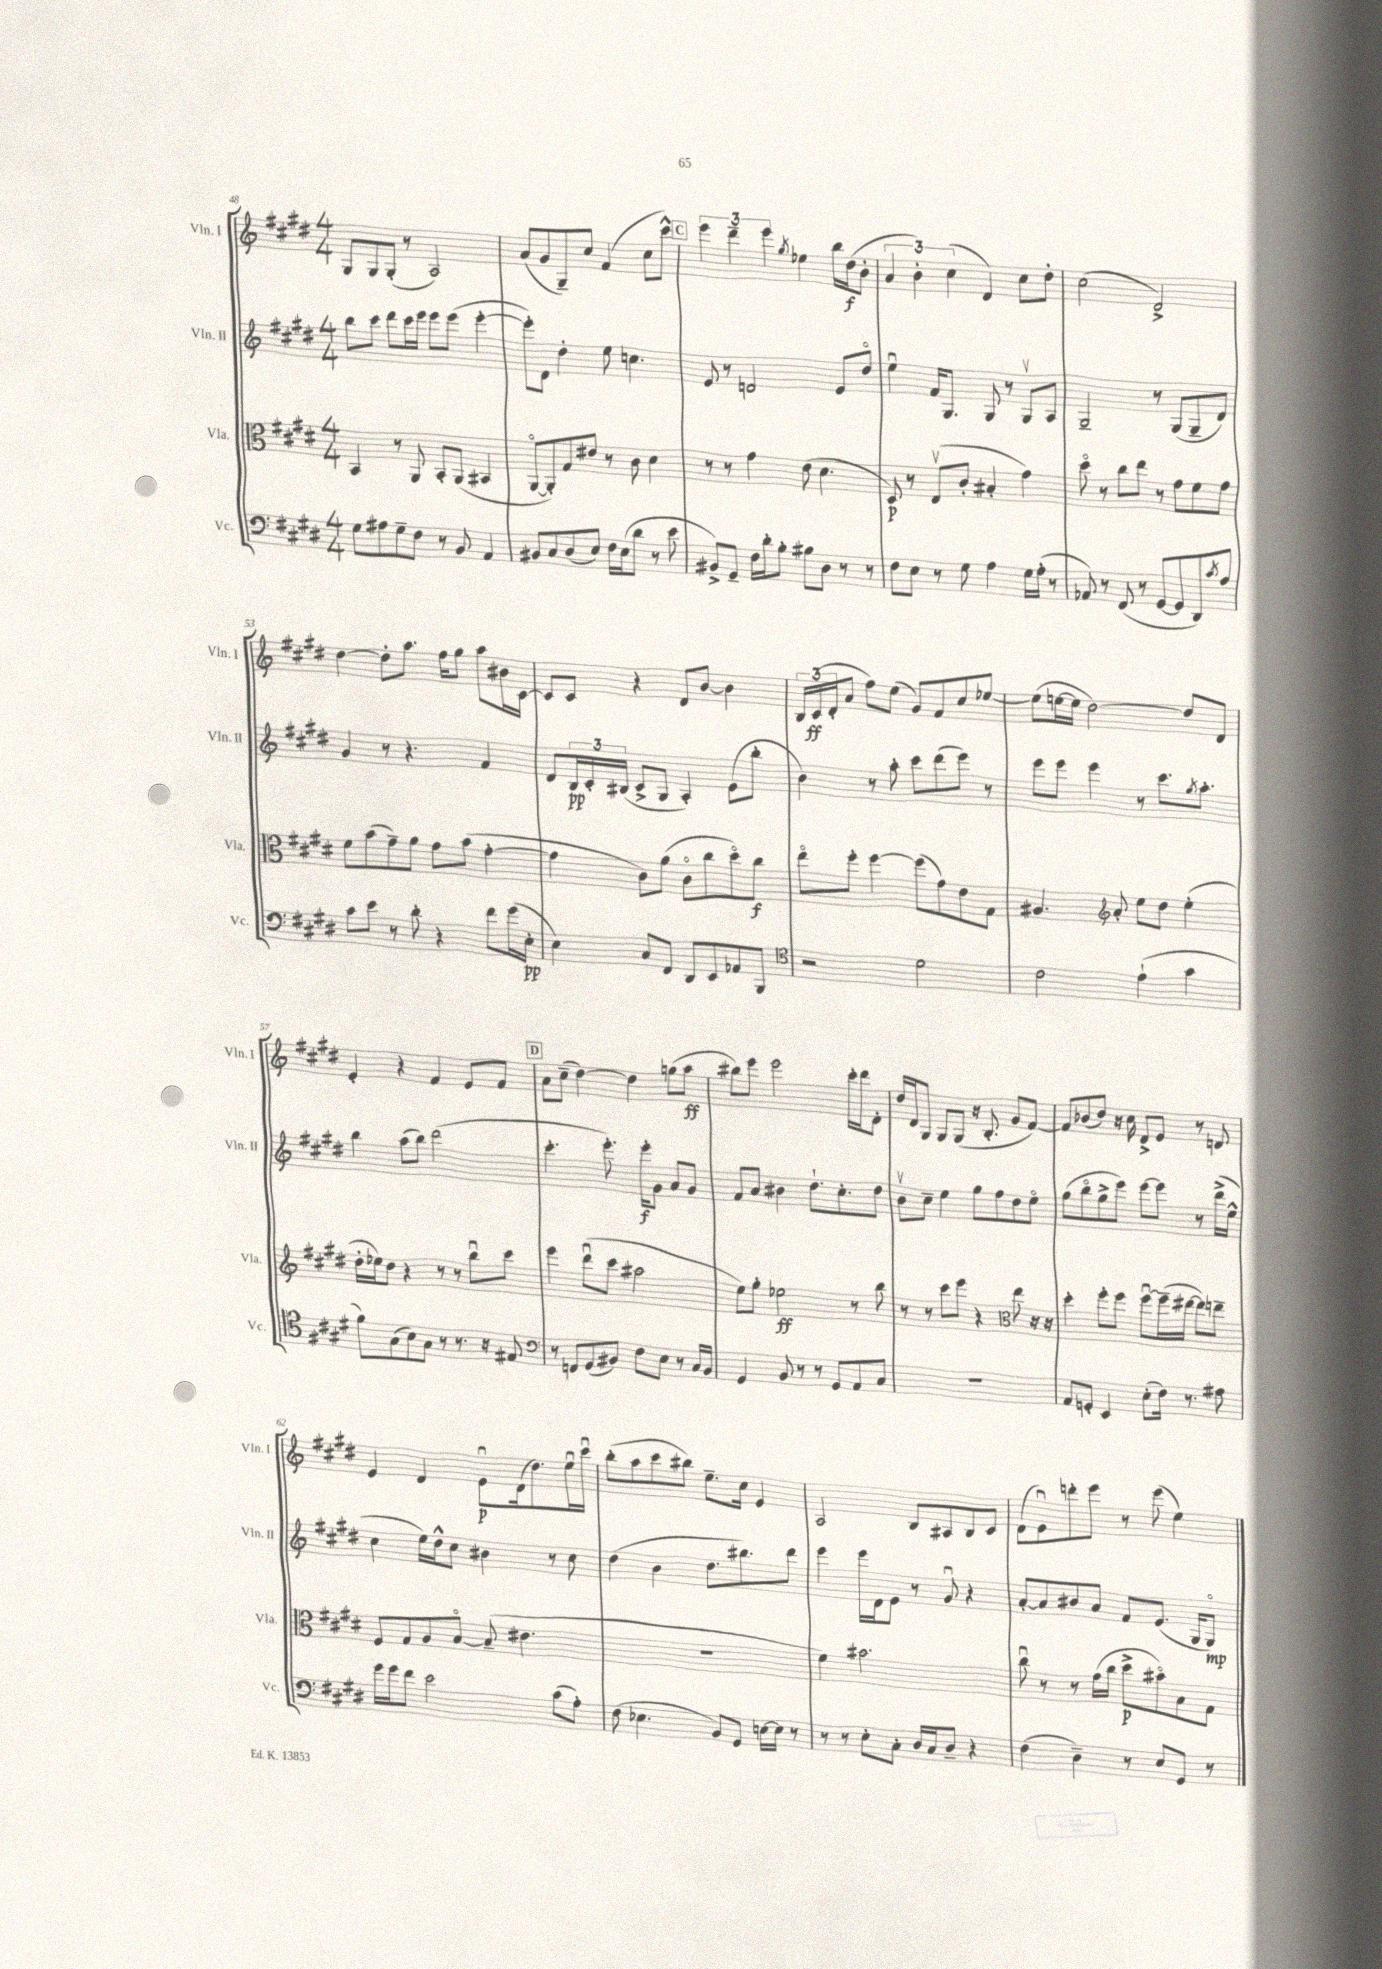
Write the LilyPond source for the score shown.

<<
\new StaffGroup <<
\new Staff = "s0" \with { instrumentName = "Vln. I" shortInstrumentName = "Vln. I" } {
    \clef treble \key e \major \numericTimeSignature \time 4/4
    gis8 gis8 gis8-.( r8 a2) |
    a'8( gis'8 gis8--) cis''8 fis'4( cis''8 cis'''8-^) |
    \mark \markup { \box "C" } \tuplet 3/2 { e'''4 dis'''4-- e'''4 } \acciaccatura { gis''8 } ees''4 b''16 dis''16\f( b'8-. |
    \tuplet 3/2 { a'4 b'4-.) cis''4( } dis'4) cis''8 dis''8-. |
    cis''2( dis'2->) |
    dis''4~ dis''8-. a''8. fis''16 gis''8 a''8 bis'16 cis'16~ |
    cis'8 cis'8 r4 dis'8 b'8~ b'4 |
    \tuplet 3/2 { b16 cis'16\ff( dis'16-. } a'8 fis''8) e''8( gis'8) fis'8 cis''8 ees''8~ |
    ees''8( e''16~ e''16 dis''2~) dis''8 dis'8 |
    e'4-. r4 fis'4 e'8 fis'8 |
    \mark \markup { \box "D" } a'8 cis''8--( dis''4~) dis''4 g''8( a''8\ff |
    bis''8) e'''8 e'''2 cis'''16-. dis'''16 dis'8-. |
    dis''16 dis'16 gis8 gis8 gis8( r16 b8.-. gis'8 fis'8~) |
    fis'8 bes'8( dis''8) r16 cis''16 dis'8-> e'8 r8 d'8 |
    e'4 dis'4 e'8\downbow\p dis'16( dis''8.) e''16\downbow cis'''16\downbow |
    b''8-.( a''8 cis'''8 bis''8) e''8.-- cis''16 e'4 |
    a2 b8 ais8 b8 cis'8 |
    dis'8( e'8\downbow) d'''8-. e'''8 r8 e'''8( e''4) \bar "|." |
}
\new Staff = "s1" \with { instrumentName = "Vln. II" shortInstrumentName = "Vln. II" } {
    \clef treble \key e \major \numericTimeSignature \time 4/4
    b''8 cis'''8 dis'''8 cis'''16 e'''16 e'''8 e'''8( e'''4~-. |
    e'''8-.) dis'8 dis''4-. e''8 c''4. |
    \mark \markup { \box "C" } e'8 r8 d'2 e'8 dis''8\flageolet |
    e''4\downbow fis'16 gis8. gis8 r8 gis8\upbow a8 |
    gis2-- r8 gis8( gis8-- dis'8) |
    gis'4 r8 r4. fis'4 |
    dis'8 \tuplet 3/2 { b16\pp cis'16-. bis16( } cis'8-> gis8 a4-.) e'8( b''8-. |
    b'4) r8 a''8-. cis'''8 dis'''8( e'''8) r8 |
    e'''8 e'''8 e'''4 r8 cis'''8. \acciaccatura { gis''8 } a''8.-. |
    b''4 a''8( b''8) dis'''2( |
    \mark \markup { \box "D" } cis'''4.-. e'''8.-.) e'''16-.\f gis'8 a'8 gis'8 |
    fis'8 a'8 bis'4 dis''8.-! cis''8.-. dis''8 |
    b'8\upbow cis''8-- e''4 gis''8 fis''8 dis''8 e''8\flageolet |
    gis''8( b''8\flageolet gis''8-> e'''8) e'''8~ e'''8 r8 dis'''16->( e''16-^ |
    cis''4 e''16) dis''16-^ cis''8 bis'4 r8 cis''8 |
    dis''4( b'4 dis''8. bis''8.) dis'''8 |
    e'''4 e'''16 dis'16 e'8 r8 gis'8\downbow r4 |
    a'8~-. a'8 bis'8 a'8 fis'8 e'8.( gis16 gis8\flageolet\mp) \bar "|." |
}
\new Staff = "s2" \with { instrumentName = "Vla." shortInstrumentName = "Vla." } {
    \clef alto \key e \major \numericTimeSignature \time 4/4
    b,4 r8 a,8 b,8-. a,8( bis,4 |
    a,8~\flageolet a,8-.) gis8 eis'8 r8 cis'8 dis'4 |
    \mark \markup { \box "C" } r8 r8 gis'4 e'8( dis'4. |
    dis8\p) r8 e8\upbow( cis'8-. bis4-. gis'4) |
    dis''8\flageolet r8 cis''8 e''8 r8 gis'8 fis'8 gis'8 |
    fis'8 b'8( gis'8--) a'8 gis'8 b'8( gis'4~-. |
    gis'4 cis'8) a'8( cis'8\flageolet cis''8 dis''8\flageolet) cis''8\f |
    e''8\flageolet fis''8-. fis''4~ fis''8( gis'8) e'8 gis8 |
    ais4. \clef treble a'8-. e''8 dis''8 e''4-.( |
    dis''16-. ees''16) dis''8 r4 r8 r8 b''8\downbow cis'''8 |
    \mark \markup { \box "D" } e'''4 dis'''8\downbow( cis'''8 ais''2 |
    e''8) gis''8-. ees''2\ff r8 b''8 |
    r8 r8 cis'''8 e'''8 r4 \clef alto e''8 r16 r16 |
    dis''4-. fis''8-. fis''8 fis''8~\downbow fis''16--( eis''16~ eis''8) e''8-- |
    fis8 gis8 a8 b8~\flageolet b8--( eis'4. |
    R1 |
    fis'4) bis'2. |
    cis''8\downbow r8 r8 gis'16( cis''16 dis''8->\p bis'8\flageolet) b8 gis8 \bar "|." |
}
\new Staff = "s3" \with { instrumentName = "Vc." shortInstrumentName = "Vc." } {
    \clef bass \key e \major \numericTimeSignature \time 4/4
    gis8 ais8 gis8-- fis8 r8 b,8 a,4 |
    bis,8 cis8 dis8( e8) fis16 e16( dis'8 r8 e'8 |
    \mark \markup { \box "C" } bis,8->) gis,8-- fis16 dis'16-. b8-. bis8 dis8 r8 r8 |
    fis8 e8 r8 gis8 a4 gis16 a16-.( r8 |
    aes,8) r8 fis,8( r8 gis,8~ gis,8 dis,8) \acciaccatura { cis'8 } a8 |
    cis'8 e'8 r8 dis'8-. r4 fis'8 gis'16( e16-.\pp |
    e4) cis8 fis,8 dis,8 e,8 aes,8 b,,8 |
    \clef tenor r2 dis'2 |
    cis'2 e'4-!( gis'4 |
    fis'8) gis8( b8) gis8 r8 r8. r16 eis8 |
    \mark \markup { \box "D" } \clef bass r8 f,8 gis,8( bis,8) fis8 e8 r8 cis16 bis,16 |
    gis,4 b,8 r8 r8 gis,8 a,8 cis8 |
    R1 |
    a,8 g,8-. e,4 e8-.( fis16) r8. ais8 |
    gis'16 gis'16 fis'8 e'2 cis'8( a8-.) |
    fis8( ees4. b,8) gis,8 e16~ e16 r8 |
    r8 r8 e8-. cis8-. dis16 cis16 dis8-- r4 |
    fis4( dis4--) r8 e8 gis,8 r8 \bar "|." |
}
>>
>>
\layout { \context { \Score currentBarNumber = #48 } }
